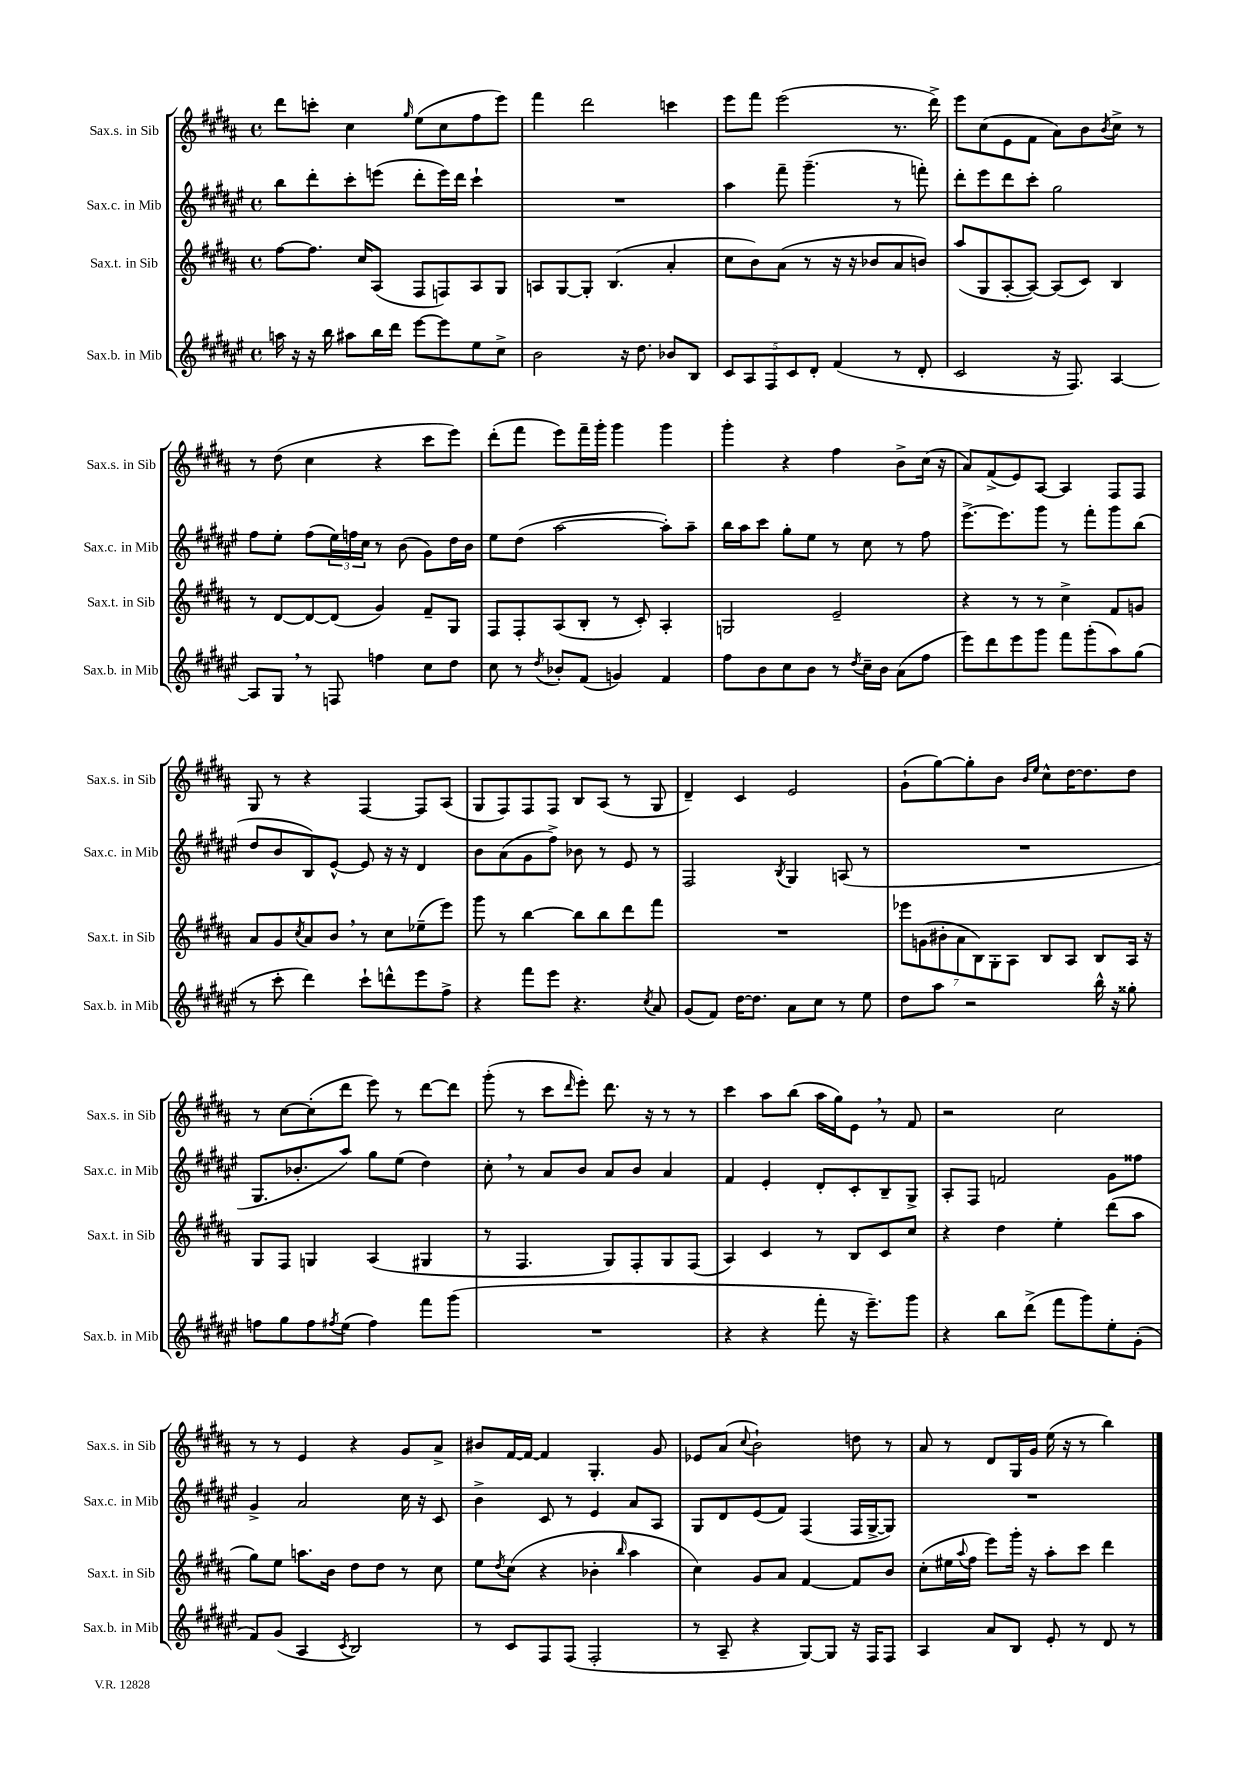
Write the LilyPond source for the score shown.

<<
\new StaffGroup <<
\new Staff = "s0" \with { instrumentName = "Sax.s. in Sib" shortInstrumentName = "Sax.s. in Sib" } {
    \clef treble \key b \major \defaultTimeSignature \time 4/4
    dis'''8 c'''8-. cis''4 \grace { gis''16 } e''8( cis''8 fis''8 e'''8) |
    fis'''4 dis'''2 c'''4 |
    e'''8 fis'''8 e'''2( r8. dis'''16->) |
    e'''8 cis''8( e'8 fis'8 ais'8) b'8 \acciaccatura { b'8 } cis''8-> r8 |
    r8 dis''8( cis''4 r4 cis'''8 e'''8) |
    dis'''8-.( fis'''8 e'''8) fis'''16-- gis'''16-. gis'''4 gis'''4 |
    gis'''4-. r4 fis''4 b'8-> cis''16( r16 |
    ais'8) fis'8->( e'8) ais8~ ais4 fis8 fis8 |
    gis8 r8 r4 fis4~ fis8 ais8( |
    gis8 fis8) fis8 fis8 b8 ais8( r8 gis8 |
    dis'4--) cis'4 e'2 |
    gis'8-!( gis''8~) gis''8-. b'8 \grace { b'16 e''16 } cis''8-^ dis''16~ dis''8. dis''8 |
    r8 cis''8~ cis''8-.( dis'''8 e'''8) r8 dis'''8~ dis'''8 |
    gis'''8-.( r8 cis'''8 \grace { dis'''16 } e'''8-.) dis'''8. r16 r8 r8 |
    cis'''4 ais''8 b''8( ais''16 gis''16) e'8 \breathe r8 fis'8 |
    r2 cis''2 |
    r8 r8 e'4 r4 gis'8 ais'8-> |
    bis'8 fis'16~ fis'16~ fis'4 gis4.-. gis'8 |
    ees'8 ais'8( \appoggiatura { cis''8 } b'2-!) d''8 r8 |
    ais'8 r8 dis'8 gis16 gis'16 e''16( r16 r8 b''4) \bar "|." |
}
\new Staff = "s1" \with { instrumentName = "Sax.c. in Mib" shortInstrumentName = "Sax.c. in Mib" } {
    \clef treble \key fis \major \defaultTimeSignature \time 4/4
    b''8 dis'''8-. cis'''8-. e'''8( dis'''8-. e'''16) dis'''16 cis'''4-! |
    R1 |
    ais''4 fis'''8-- gis'''4.--( r8 f'''8-.) |
    dis'''8-. eis'''8 dis'''8 cis'''8-. gis''2 |
    fis''8 eis''8-. fis''8( \tuplet 3/2 { eis''16) f''16 cis''16 } r8 b'8( gis'8) dis''16 b'16 |
    eis''8 dis''8( ais''2~ ais''8-.) ais''8-- |
    b''16 ais''16 cis'''8 gis''8-. eis''8 r8 cis''8 r8 fis''8 |
    eis'''8.~-> eis'''8. gis'''8 r8 fis'''8-. gis'''8 b''8( |
    dis''8 b'8 b8) eis'8~-^ eis'8 r16 r16 dis'4 |
    b'8 ais'8( gis'8 fis''8->) bes'8 r8 eis'8 r8 |
    fis2 \acciaccatura { b8 } gis4 a8( r8 |
    R1 |
    gis8. bes'8.-. ais''8) gis''8 eis''8( dis''4) |
    cis''8-. \breathe r8 ais'8 b'8 ais'8 b'8 ais'4 |
    fis'4 eis'4-. dis'8-. cis'8-. b8-- gis8-> |
    ais8-. fis8 f'2 gis'8 fisis''8 |
    gis'4-> ais'2 cis''16 r16 cis'8 |
    b'4-> cis'8 r8 eis'4 ais'8 ais8 |
    gis8 dis'8 eis'8( fis'8) fis4( fis16 gis16~-> gis8) |
    R1 \bar "|." |
}
\new Staff = "s2" \with { instrumentName = "Sax.t. in Sib" shortInstrumentName = "Sax.t. in Sib" } {
    \clef treble \key b \major \defaultTimeSignature \time 4/4
    fis''8~ fis''8. cis''16 ais8( fis8 f8) ais8 gis8 |
    a8 gis8~ gis8-. b4.( ais'4-. |
    cis''8 b'8) ais'8( r8 r16 r16 bes'8 ais'8 b'8) |
    ais''8( gis8 ais8~-. ais8~) ais8( cis'8) b4 |
    r8 dis'8~ dis'8~ dis'8( gis'4) fis'8-- gis8 |
    fis8 fis8-. ais8( b8-. r8 cis'8-.) ais4-. |
    g2 e'2-- |
    r4 r8 r8 cis''4-> fis'8 g'8 |
    ais'8 gis'8 \acciaccatura { cis''8 } ais'8 b'8 \breathe r8 cis''8 ees''8--( e'''8) |
    gis'''8 r8 b''4~ b''8 b''8 dis'''8 fis'''8 |
    R1 |
    \tuplet 7/4 { ees'''8 g'8( bis'8-. ais'8 b8) gis8-. ais8 } b8 ais8 b8 ais16 r16 |
    gis8 fis8 g4 ais4( gis4 |
    r8 fis4. gis8) fis8-. gis8 fis8( |
    ais4) cis'4 r8 b8 cis'8 cis''8 |
    r4 dis''4 e''4-. dis'''8( ais''8 |
    gis''8) e''8 a''8. b'16 dis''8 dis''8 r8 cis''8 |
    e''8 \acciaccatura { dis''8 } cis''8( r4 bes'4-. \grace { b''16 } ais''4 |
    cis''4) gis'8 ais'8 fis'4~ fis'8 b'8 |
    cis''8-.( eis''16 \appoggiatura { ais''8 } fis''16 e'''8) gis'''16-. r16 ais''8-. cis'''8 dis'''4 \bar "|." |
}
\new Staff = "s3" \with { instrumentName = "Sax.b. in Mib" shortInstrumentName = "Sax.b. in Mib" } {
    \clef treble \key fis \major \defaultTimeSignature \time 4/4
    a''16 r16 r16 b''16 ais''8 b''16 dis'''16 eis'''8~ eis'''8 eis''8 cis''8-> |
    b'2 r16 dis''8. bes'8 b8 |
    \tuplet 5/4 { cis'8 ais8 fis8 cis'8 dis'8-. } fis'4( r8 dis'8-. |
    cis'2 r16 fis8.) ais4~ |
    ais8 gis8 \breathe r8 f8 f''4 cis''8 dis''8 |
    cis''8 r8 \acciaccatura { dis''8 } bes'8-. fis'8( g'4) fis'4 |
    fis''8 b'8 cis''8 b'8 r8 \acciaccatura { dis''8 } cis''16-- b'16 ais'8( fis''8 |
    eis'''8) dis'''8 eis'''8 gis'''8 fis'''8 gis'''8-.( ais''8) gis''8( |
    r8 cis'''8-. dis'''4) cis'''8-! d'''8-^ eis'''8 fis''8-> |
    r4 fis'''8 eis'''8 r4. \acciaccatura { cis''8 } ais'8 |
    gis'8( fis'8) dis''16~ dis''8. ais'8 cis''8 r8 eis''8 |
    dis''8 ais''8 r2 b''16-^ r16 gisis''8-. |
    f''8 gis''8 f''8 \acciaccatura { fis''8 } eis''8( fis''4) fis'''8 gis'''8( |
    R1 |
    r4 r4 fis'''8-. r16 eis'''8.--) gis'''8 |
    r4 b''8 dis'''8->( fis'''8 gis'''8) eis''8-. gis'8-.( |
    fis'8) gis'8( ais4 \acciaccatura { cis'8 } b2) |
    r8 cis'8 fis8 fis8( fis2-. |
    r8 ais8-- r4 gis8~) gis8 r16 fis16 fis8 |
    ais4 ais'8 b8 eis'8-. r8 dis'8 r8 \bar "|." |
}
>>
>>
\layout { \context { \Score \remove "Bar_number_engraver" } }
